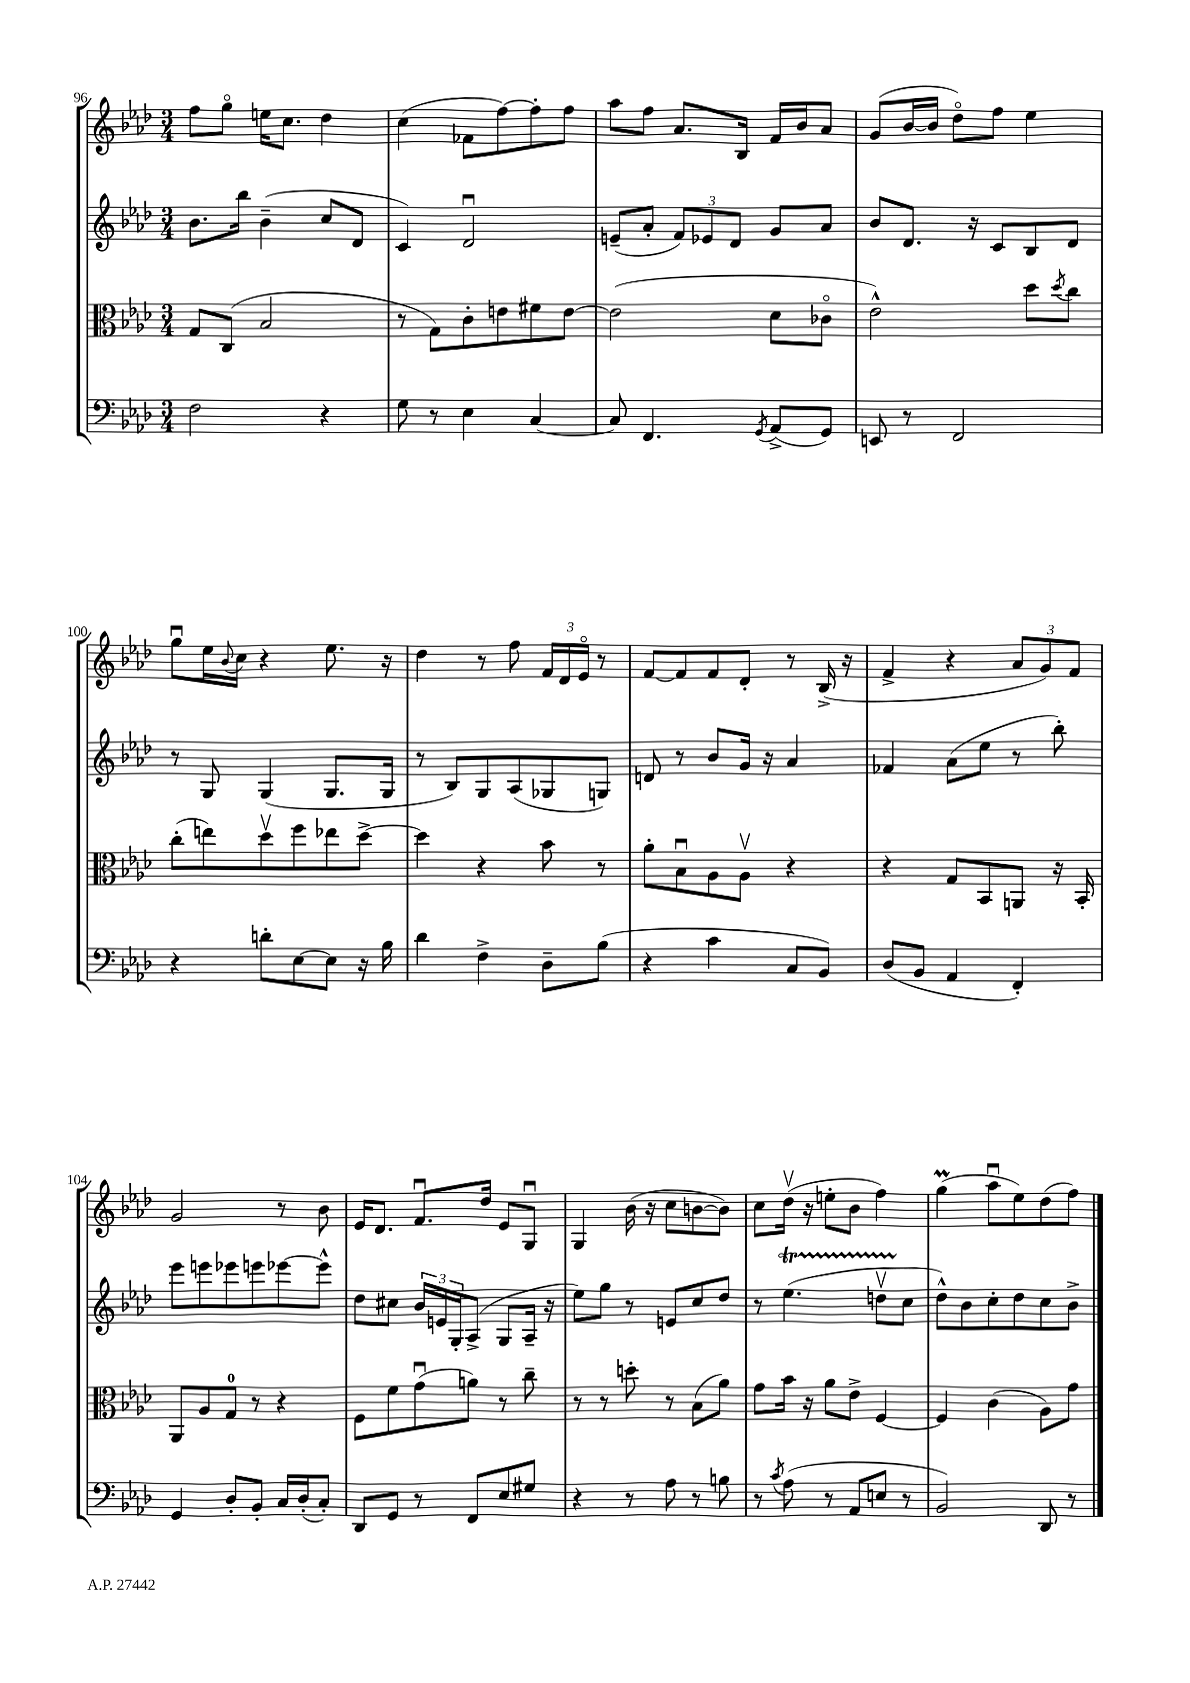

**kern	**kern	**kern	**kern
*staff4	*staff3	*staff2	*staff1
*clefF4	*clefC3	*clefG2	*clefG2
*k[b-e-a-d-]	*k[b-e-a-d-]	*k[b-e-a-d-]	*k[b-e-a-d-]
*M3/4	*M3/4	*M3/4	*M3/4
2F	8G	8.b-	8ff
.	(8C	.	8ggo
.	.	16bb-	.
.	2B-	(4b-~	16ee
.	.	.	8.cc
4r	.	8cc	4dd-
.	.	8d-	.
=	=	=	=
8G	8r	4c)	(4cc
8r	8G)	.	.
4E-	8c'	2d-u	8f-
.	8e	.	[8ff)
[4C	8f#	.	8ff']
.	[8e	.	8ff
=	=	=	=
8C]	(2e]	(8e~	8aa-
4.FF	.	8a-'	8ff
.	.	12f)	8.a-
.	.	12e-	.
.	.	12d-	.
.	.	.	16B-
8qGG	.	.	.
(8AA-^	8d-	8g	16f
.	.	.	16b-
8GG)	8c-o	8a-	8a-
=	=	=	=
8EE	2e-^^)	8b-	(8g
8r	.	8.d-	[16b-
.	.	.	16b-]
2FF	.	.	8dd-o)
.	.	16r	.
.	.	8c	8ff
.	8dd-	8B-	4ee-
.	8qdd-	.	.
.	8cc	8d-	.
=	=	=	=
4r	(8cc'	8r	8ggu
.	8ee)	8G	16ee-
.	.	.	8qqb-
.	.	.	16cc
8d'	8dd-v	(4G	4r
[8E-	8ff	.	.
8E-]	8ee-	8.G	8.ee-
16r	[8dd-^	.	.
16B-	.	16G	16r
=	=	=	=
4d-	4dd-]	8r	4dd-
.	.	8B-)	.
4F^	4r	8G	8r
.	.	(8A-	8ff
8D-~	8b-	8G-	24f
.	.	.	24d-
.	.	.	24e-o
(8B-	8r	8G)	8r
=	=	=	=
4r	8a-'	8d	[8f
.	8B-u	8r	8f]
4c	8A-	8b-	8f
.	8A-v	16g	8d-'
.	.	16r	.
8C	4r	4a-	8r
8BB-)	.	.	(16B-^
.	.	.	16r
=	=	=	=
(8D-	4r	4f-	4f^
8BB-	.	.	.
4AA-	8G	(8a-	4r
.	8BB-	8ee-	.
4FF')	8AA	8r	12a-
.	.	.	12g)
.	16r	8bb-')	.
.	.	.	12f
.	16BB-'	.	.
=	=	=	=
4GG	8AA-	8eee-	2g
.	8A-	8eee	.
8D-'	8G	8eee-	.
8BB-'	8r	8eee	.
16C	4r	[8eee-	8r
(16D-'	.	.	.
8C')	.	8eee-^^]	8b-
=	=	=	=
8DD-	8F	8dd-	16e-
.	.	.	8.d-
8GG	8f	8cc#	.
8r	(8gu	24b-	8.fu
.	.	24e	.
.	.	24G'	.
8FF	8a)	(8A-^	.
.	.	.	16dd-
8E-	8r	8G	8e-
8G#	8cc~	16A-~	8Gu
.	.	16r	.
=	=	=	=
4r	8r	8ee-)	4G
.	8r	8gg	.
8r	8dd'	8r	(16b-
.	.	.	16r
8A-	8r	8e	8cc
8r	(8B-	8cc	[8b
8B	8a-)	8dd-	8b])
=	=	=	=
8r	8g	8r	8cc
8qc	.	.	.
(8A-	16b-	(4.ee-	(16dd-v
.	16r	.	16r
8r	8a-	.	8ee'
8AA-	8e-^	.	8b-
8E	[4F	8ddv	4ff)
8r	.	8cc	.
=	=	=	=
2BB-)	4F]	8dd-^^)	(4gg
.	.	8b-	.
.	(4c	8cc'	8aa-u
.	.	8dd-	8ee-)
8DD-	8A-)	8cc	(8dd-
8r	8g	8b-^	8ff)
==	==	==	==
*-	*-	*-	*-
